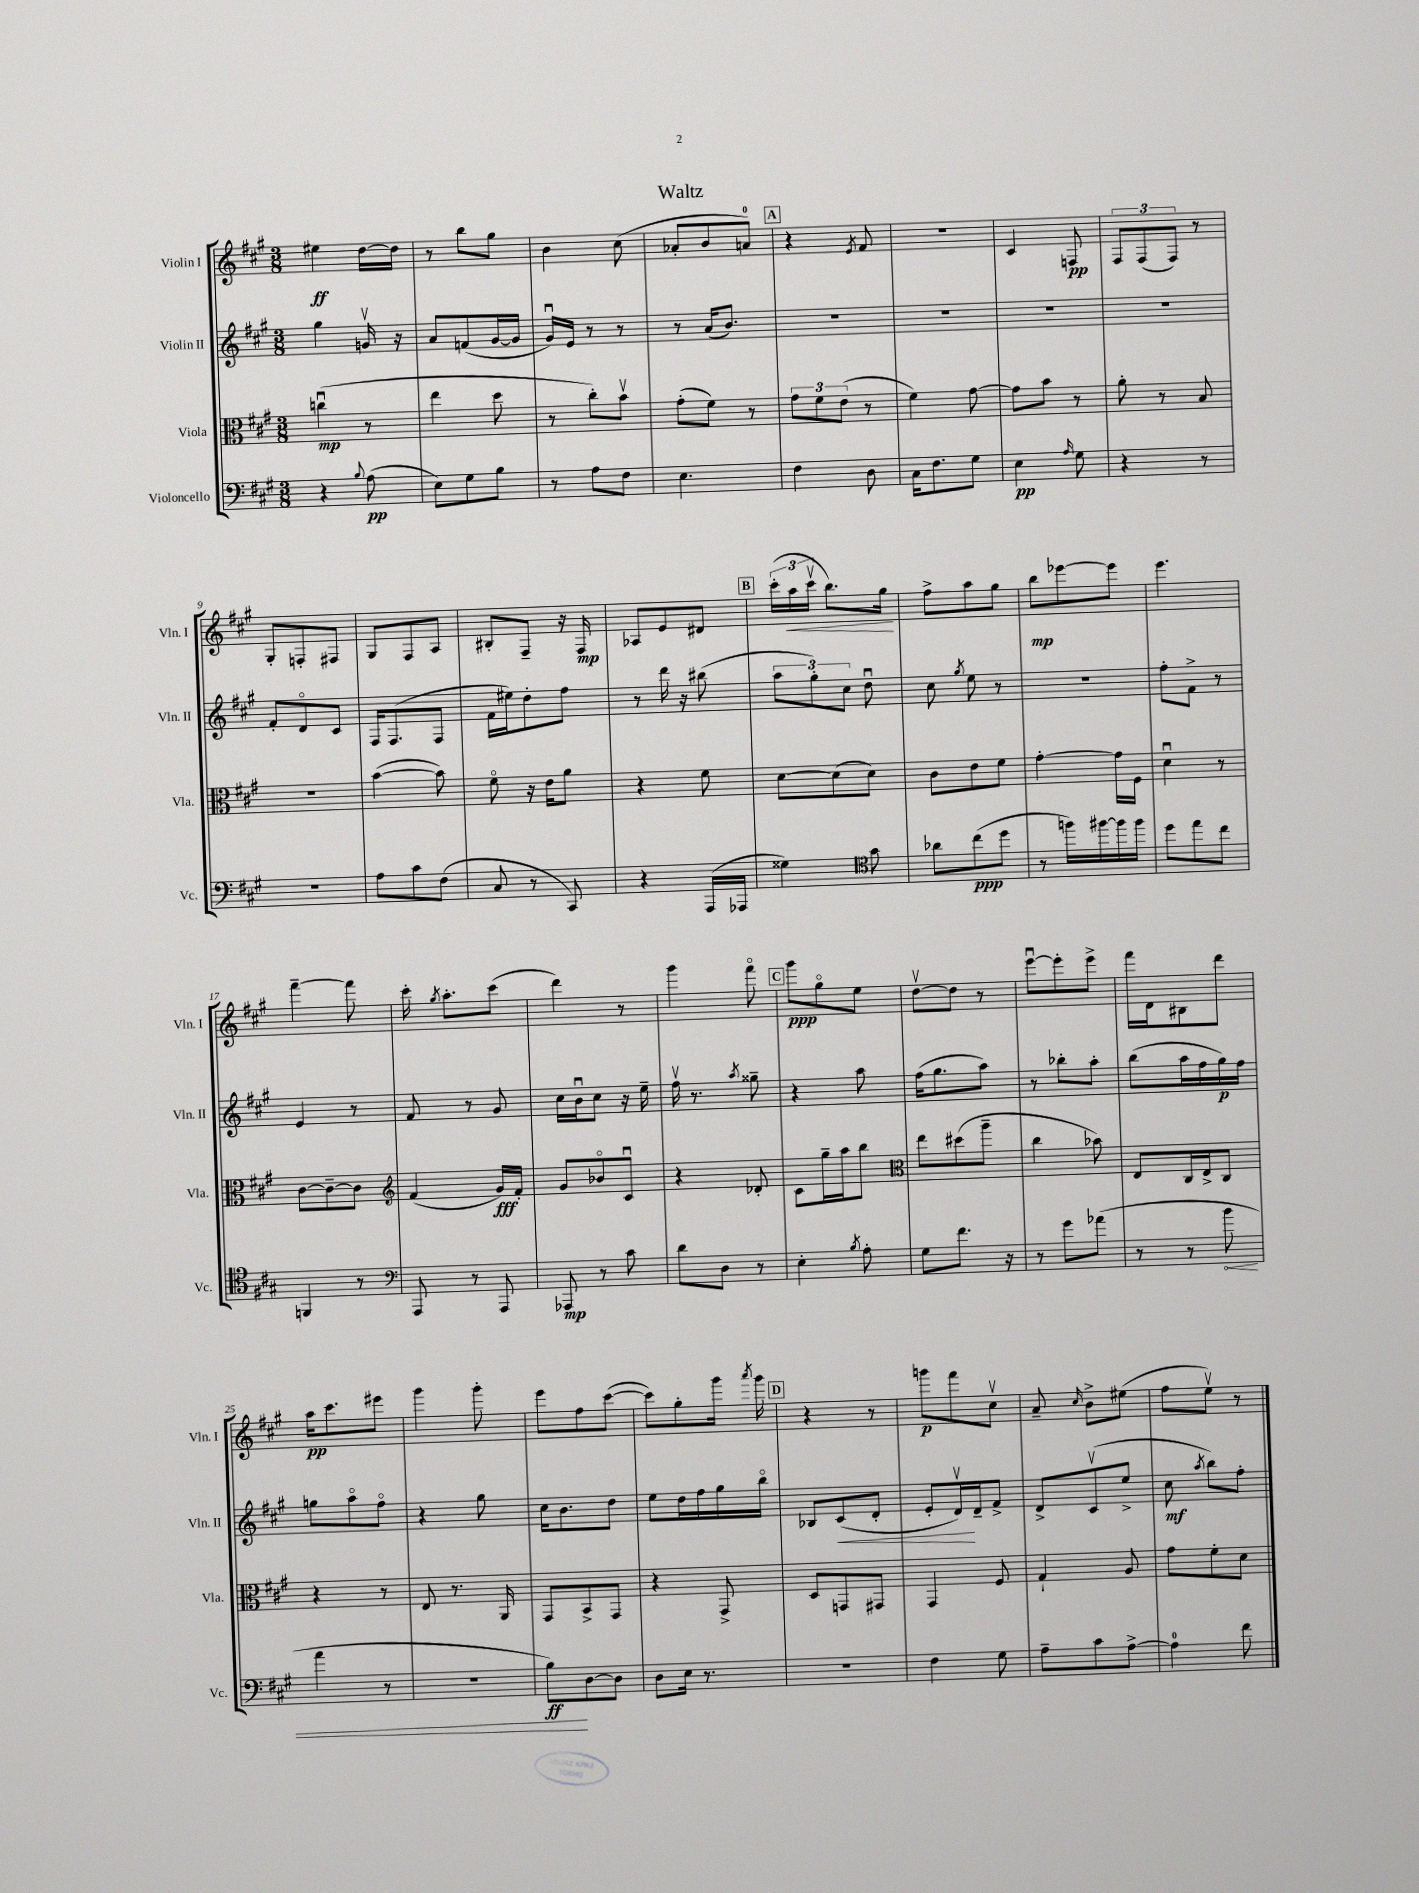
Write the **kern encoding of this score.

**kern	**kern	**kern	**kern
*staff4	*staff3	*staff2	*staff1
*clefF4	*clefC3	*clefG2	*clefG2
*k[f#c#g#]	*k[f#c#g#]	*k[f#c#g#]	*k[f#c#g#]
*M3/8	*M3/8	*M3/8	*M3/8
4r	(4ccu	4gg#	4ee#
8qqB	.	.	.
(8A	8r	16gv	[16dd
.	.	16r	16dd]
=	=	=	=
8E)	4ee	8a	8r
8G#	.	(8f	8bb
8B	8dd	[16g#	8gg#
.	.	16g#]	.
=	=	=	=
8r	8r	16g#u)	4b
.	.	16e	.
8A	8cc#')	8r	.
8F#	8bv	8r	(8cc#
=	=	=	=
4.E	(8g#'	8r	8a-'
.	8f#)	(16a	8b
.	.	8.b)	.
.	8r	.	8a)
=	=	=	=
4F#	12g#	4.r	4r
.	12f#	.	.
.	(12e	.	.
.	.	.	8qe
8D	8r	.	8f#
=	=	=	=
16C#	4f#)	4.r	4.r
8.F#	.	.	.
8G#	[8g#	.	.
=	=	=	=
4E	8g#]	4.r	4c#
.	8b	.	.
16qqA	.	.	.
8G#	8r	.	8F
=	=	=	=
4r	8a'	4.r	12F#
.	.	.	(12F#
.	8r	.	.
.	.	.	12F#)
8r	8B	.	8r
=	=	=	=
4.r	4.r	8f#'	8G#'
.	.	8do	8F'
.	.	8c#	8F#
=	=	=	=
8A	([4b	16F#	8G#
.	.	(8.F#	.
8c#	.	.	8F#
(8F#	8b])	8F#	8A
=	=	=	=
8C#	8f#o	16f#	8B#'
.	.	16ee#)	.
8r	16r	8dd'	8F#~
.	16e	.	.
8CC#)	8a	8ff#	16r
.	.	.	16F#
=	=	=	=
4r	4r	8r	8A-
.	.	16ddd	8e
.	.	16r	.
(16AAA	8f#	(8bb#	8d#
16AAA-	.	.	.
=	=	=	=
4G##)	[8d	12aa	(24ccc#'
.	.	.	24aa
.	.	12gg#')	24ccc#v
.	(8d]	.	8.bb)
.	.	12cc#	.
*clefC4	*	*	*
8g#	8d)	8ddu	.
.	.	.	16gg#
=	=	=	=
8a-	8c#	8cc#	8ff#^
.	.	8qgg#	.
(8cc#	8e	8ee	8aa
8dd	8f#	8r	8gg#
=	=	=	=
8r	[4g#'	4.r	8bb
16ff)	.	.	[8eee-
[16ff#	.	.	.
16ff#]	16g#]	.	8eee-]
16ff#	16F#	.	.
=	=	=	=
8dd	4du	8ff#'	4.eee
8ee	.	8f#^	.
8cc#	8r	8r	.
=	=	=	=
4FF	[8c#	4e	[4fff#~
.	8c#~_	.	.
8r	8c#]	8r	8fff#]
=	=	=	=
*clefF4	*clefG2	*	*
8AAA	(4f#	8f#	16ccc#'
.	.	.	8qgg#
.	.	.	8.aa'
8r	.	8r	.
8AAA	16g#)	8g#	(8ccc#
.	16f#'	.	.
=	=	=	=
8AAA-	8g#	16cc#	4ddd)
.	.	16bu	.
8r	8b-o	8cc#	.
8c#	8c#u	16r	8r
.	.	16ee~	.
=	=	=	=
8d	4r	16ff#v	4ggg#
.	.	8.r	.
8D	.	.	.
.	.	8qaa	.
8r	8d-'	8gg##~	8fff#o
=	=	=	=
4E'	8c#	4r	8ggg#
.	16gg#~	.	8gg#o
.	16aa	.	.
8qB	.	.	.
8A'	8bb	8aa	8ee
=	=	=	=
*	*clefC3	*	*
8G#	8ee	(16ff#	[8ddv
.	.	8.gg#	.
8.f#	(8dd#	.	8dd]
.	8aa~	8aa)	8r
16r	.	.	.
=	=	=	=
8r	4cc#	8r	[8eeeu
8g#	.	8bb-'	8eee']
(8a-	8b-)	8aa'	8eee^
=	=	=	=
8r	8E	(8bb	16fff#
.	.	.	16d
8r	16C#	16aa	8B#
.	16E^	16ff#	.
8b	8C#	16gg#)	8ddd
.	.	16ff#	.
=	=	=	=
4a	4r	8gg	16aa
.	.	.	8.ccc#
.	.	8aao	.
8r	8r	8ff#o	8eee#
=	=	=	=
4.r	8E	4r	4ggg#
.	8.r	.	.
.	.	8gg#	8ggg#'
.	16AA	.	.
=	=	=	=
8B)	8GG#	16cc#	8eee
.	.	8.b	.
[8D	8BB^	.	8ff#
8D]	8GG#	8dd	([8ccc#
=	=	=	=
8D	4r	8ee	8ccc#])
16E	.	16dd	8gg#'
8.r	.	16ff#	.
.	8GG#^	16gg#	16ggg#
.	.	.	8qaaa
.	.	16bbo	16ggg#
=	=	=	=
4.r	8D	8B-	4r
.	8GG	(8c#	.
.	8GG#	8d'	8r
=	=	=	=
4F#	4GG#	8e'	8ggg
.	.	16dv)	8fff#
.	.	16d~	.
8G#	8F#	8f#^	8cc#v
=	=	=	=
8A~	4G#`	8d^	8a~
.	.	.	16qqcc#
8c#	.	(8c#v	8b^
[8A^	8A	8ee^	(8ee#
=	=	=	=
4A]	8g#	8cc#	8ff#
.	.	8qaa	.
.	8f#'	8bb)	8eev)
8f#	8d	8ff#'	8r
==	==	==	==
*-	*-	*-	*-
